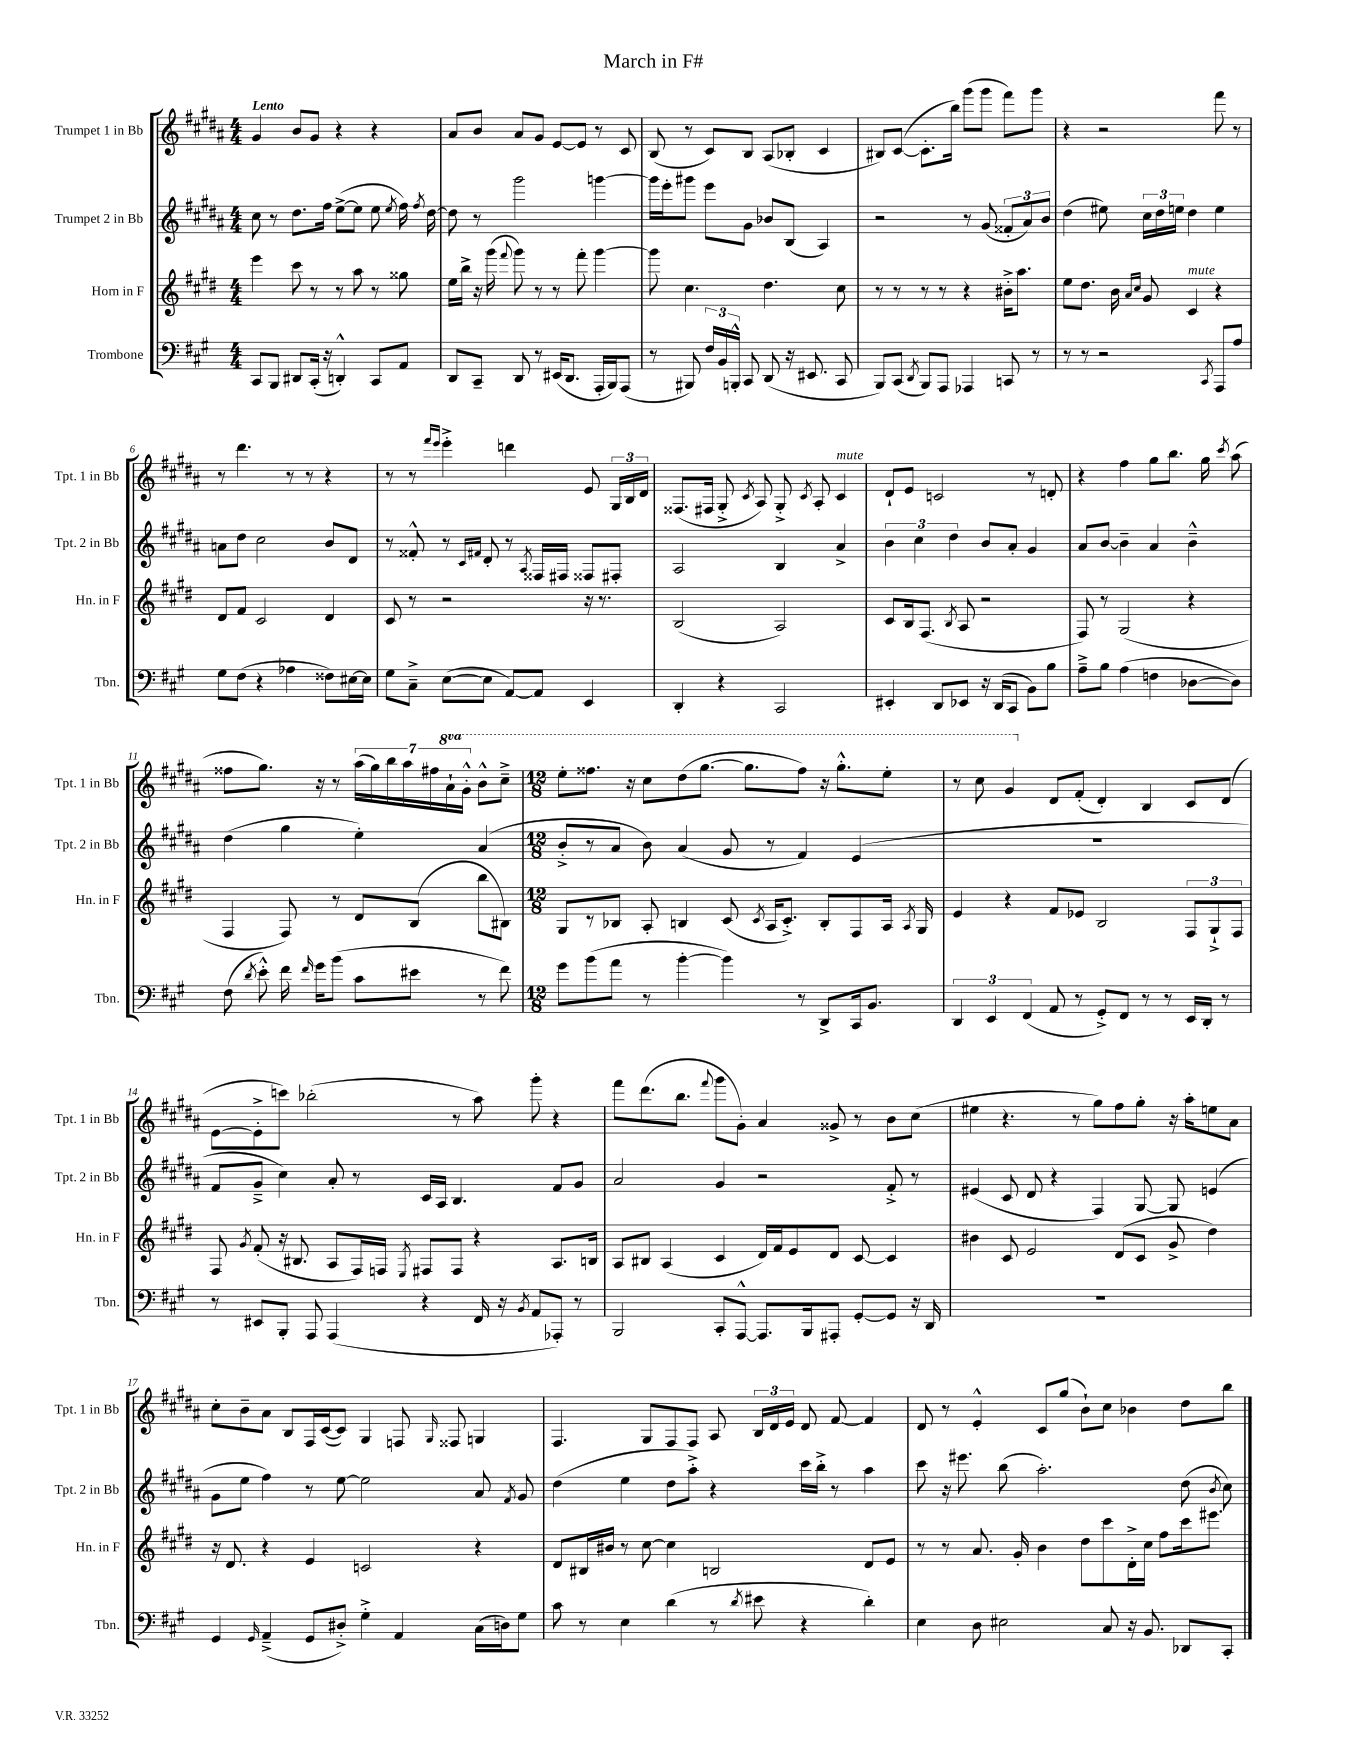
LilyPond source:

\header { title = "March in F#" }
<<
\new StaffGroup <<
\new Staff = "s0" \with { instrumentName = "Trumpet 1 in Bb" shortInstrumentName = "Tpt. 1 in Bb" } {
    \clef treble \key b \major \numericTimeSignature \time 4/4 \set Staff.ottavationMarkups = #ottavation-simple-ordinals \tempo "Lento"
    \autoBeamOff gis'4 b'8[ gis'8] r4 r4 |
    ais'8[ b'8] ais'8[ gis'8] e'8[~ e'8] r8 cis'8 |
    b8( r8 cis'8[) b8] ais8[( bes8]-. cis'4 |
    bis8[) cis'8]~( cis'8.[-. b''16]) gis'''8[( gis'''8] fis'''8[) gis'''8] |
    r4 r2 fis'''8 r8 |
    r8 dis'''4. r8 r8 r4 |
    r8 r8 \grace { fis'''16[ e'''16] } e'''4-.-> d'''4 e'8 \tuplet 3/2 { gis16[ b16 dis'16] } |
    fisis8.[( fis16] gis8-.-> \acciaccatura { cis'8 } ais8) gis8-.-> \acciaccatura { cis'8 } ais8-. cis'4^\markup { \italic "mute" } |
    dis'8[-! e'8] c'2 r8 d'8-. |
    r4 fis''4 gis''8[ b''8.] gis''16 \acciaccatura { cis'''8 } ais''8( |
    fisis''8[ gis''8.]) r16 r8 \tuplet 7/4 { ais''16[( gis''16) b''16 ais''16 fis''16 \ottava #1 ais''16-! gis''16]-.-^ } b''8[-^ cis'''8]---> |
    \numericTimeSignature \time 12/8 e'''8[-. fisis'''8.] r16 cis'''8[ dis'''8( gis'''8.]~ gis'''8.[ fisis'''8]) r16 gis'''8.[-.-^ e'''8]-. |
    r8 cis'''8 gis''4 \ottava #0 dis'8[ fis'8]-.( dis'4-.) b4 cis'8[ dis'8]( |
    e'8[~ e'8-.-> c'''8]) bes''2-.( r8 ais''8) gis'''8-. r4 |
    fis'''8[ dis'''8.( b''8.] \appoggiatura { fis'''8 } gis'''8[ gis'8]-.) ais'4 gisis'8-> r8 b'8[ cis''8]( |
    eis''4 r4. r8 gis''8[) fis''8 gis''8]-. r16 ais''16[-. e''8 ais'8] |
    cis''8[-. b'8-- ais'8] b8[ fis16 cis'16~( cis'8]) gis4 f8 \grace { gis16 } fisis8 g4 |
    fis4. gis8[ fis8 fis8] ais8 \tuplet 3/2 { b16[ dis'16 e'16] } dis'8 fis'8~ fis'4 |
    dis'8 r8 e'4-.-^ cis'8[ gis''8]( b'8[-!) cis''8] bes'4 dis''8[ b''8] \bar "|." |
}
\new Staff = "s1" \with { instrumentName = "Trumpet 2 in Bb" shortInstrumentName = "Tpt. 2 in Bb" } {
    \clef treble \key b \major \numericTimeSignature \time 4/4
    \autoBeamOff cis''8 r8 dis''8.[ fis''16] e''8[~->( e''8] e''8 \acciaccatura { e''8 } fis''16) \acciaccatura { fis''8 } dis''16~ |
    dis''8 r8 gis'''2 g'''4~ |
    g'''16[ e'''16-. gis'''8] e'''8[ gis'8] bes'8[ b8]( ais4) |
    r2 r8 gis'8( \tuplet 3/2 { fisis'8[-. ais'8) b'8] } |
    dis''4( eis''8) \tuplet 3/2 { cis''16[ dis''16 e''16] } dis''4 e''4 |
    a'8[ dis''8] cis''2 b'8[ dis'8] |
    r8 fisis'8-.-^ r8 \grace { cis'16[ fis'16] } dis'8-. r8 \acciaccatura { ais8 } fisis16[ fis16] fisis8[ fis8]-. |
    ais2 b4 ais'4-> |
    \tuplet 3/2 { b'4 cis''4 dis''4 } b'8[ ais'8]-. gis'4 |
    ais'8[ b'8]~ b'4-- ais'4 b'4---^ |
    dis''4( gis''4 e''4-.) ais'4( |
    \numericTimeSignature \time 12/8 b'8[-.-> r8 ais'8] b'8) ais'4( gis'8 r8 fis'4) e'4( |
    R1. |
    fis'8[ gis'8]---> cis''4) ais'8-. r8 cis'16[ ais16] b4. fis'8[ gis'8] |
    ais'2 gis'4 r2 fis'8-.-> r8 |
    eis'4( cis'8 dis'8 r4 fis4) gis8~ gis8 e'4( |
    gis'8[ e''8] fis''4) r8 e''8~ e''2 ais'8 \acciaccatura { fis'8 } gis'8 |
    dis''4( e''4 dis''8[ ais''8]-.->) r4 cis'''16[ b''16]-.-> r8 ais''4 |
    cis'''8 r16 eis'''8. b''8( ais''2.-.) dis''8( \acciaccatura { b'8 } cis''8) \bar "|." |
}
\new Staff = "s2" \with { instrumentName = "Horn in F" shortInstrumentName = "Hn. in F" } {
    \clef treble \key e \major \numericTimeSignature \time 4/4
    \autoBeamOff e'''4 cis'''8 r8 r8 a''8 r8 gisis''8 |
    e''16[ b''16]-> r16 gis'''16( \appoggiatura { fis'''8 } gis'''8) r8 r8 fis'''8-. gis'''4~ |
    gis'''8 cis''4. dis''4. cis''8 |
    r8 r8 r8 r8 r4 bis'16[-.-> a''8.] |
    e''8[ dis''8.] b'16 \grace { a'16[ cis''16] } gis'8 cis'4^\markup { \italic "mute" } r4 |
    dis'8[ fis'8] cis'2 dis'4 |
    cis'8 r8 r2 r16 r8. |
    b2( a2) |
    cis'8[ b16 fis8.]( \acciaccatura { b8 } a8 r2 |
    fis8) r8 gis2( r4 |
    fis4 fis8) r8 dis'8[ b8]( b''8[ bis8]) |
    \numericTimeSignature \time 12/8 gis8[ r8 bes8] a8-. b4 cis'8( \acciaccatura { cis'8 } a16[ cis'8.]-.->) b8[-. fis8 a16] \acciaccatura { a8 } gis16 |
    e'4 r4 fis'8[ ees'8] b2 \tuplet 3/2 { fis8[ gis8-!-> fis8] } |
    fis8 \acciaccatura { gis'8 } fis'8-.( r16 bis8. a8[ fis16) f16] \acciaccatura { e8 } fis8[ fis8] r4 a8.[ b16] |
    a8[ bis8] a4( cis'4 dis'16[) fis'16 e'8 dis'8] cis'8~ cis'4 |
    bis'4 cis'8 e'2 dis'8[( cis'8] gis'8-> dis''4) |
    r16 dis'8. r4 e'4 c'2 r4 |
    dis'8[ bis16 bis'16] r8 cis''8~ cis''4 b2 dis'8[ e'8] |
    r8 r8 a'8. gis'16-. b'4 dis''8[ cis'''8 dis'16-.-> cis''16] fis''8[ cis'''16 eis'''8.] \bar "|." |
}
\new Staff = "s3" \with { instrumentName = "Trombone" shortInstrumentName = "Tbn." } {
    \clef bass \key a \major \numericTimeSignature \time 4/4
    \autoBeamOff cis,8[ b,,8] dis,8[ cis,16]-.( r16 d,4-.-^) cis,8[ a,8] |
    d,8[ cis,8]-- d,8 r8 eis,16[( d,8.] a,,16[-. b,,16) a,,8]( |
    r8 bis,,8) \tuplet 3/2 { fis16[ b,16 b,,16]-.-^ } cis,8 d,8( r16 eis,8. cis,8 |
    b,,8[) cis,8]( \acciaccatura { d,8 } b,,8[) a,,8] aes,,4 c,8 r8 |
    r8 r8 r2 \acciaccatura { cis,8 } a,,8[ a8] |
    gis8[ fis8]( r4 aes4 fisis8[) eis16~ eis16] |
    gis8[ cis8]---> e8[~( e8] a,8[~) a,8] e,4 |
    d,4-. r4 cis,2 |
    eis,4-. d,8[ ees,8] r16 d,16[( cis,8] b,8[) b8] |
    a8[---> b8] a4( f4 des8[~ des8]) |
    fis8( \acciaccatura { d'8 } e'8-.-^) fis'16 \grace { fis'16 } gis'16[ b'8]( cis'8[ eis'8] r8 fis'8) |
    \numericTimeSignature \time 12/8 gis'8[ b'8( a'8] r8 b'4~-. b'4) r8 d,8[-> cis,16 b,8.] |
    \tuplet 3/2 { d,4 e,4 fis,4( } a,8 r8 gis,8[-.->) fis,8] r8 r8 e,16[ d,16]-. r8 |
    r8 eis,8[ b,,8]-. a,,8 a,,4( r4 fis,16 r16 \acciaccatura { b,8 } a,8[ aes,,8]-.) r8 |
    b,,2 cis,8[-. a,,8]~-^ a,,8.[ b,,16 ais,,8]-. gis,8[~-. gis,8] r16 d,16 |
    R1. |
    gis,4 \grace { gis,16 } a,4--->( gis,8[ dis8]-.->) gis4-.-> a,4 cis16[( d16) gis8] |
    cis'8 r8 e4 d'4( r8 \acciaccatura { d'8 } eis'8 r4 d'4-.) |
    e4 d8 eis2 cis8 r16 b,8. des,8[ cis,8]-. \bar "|." |
}
>>
>>
